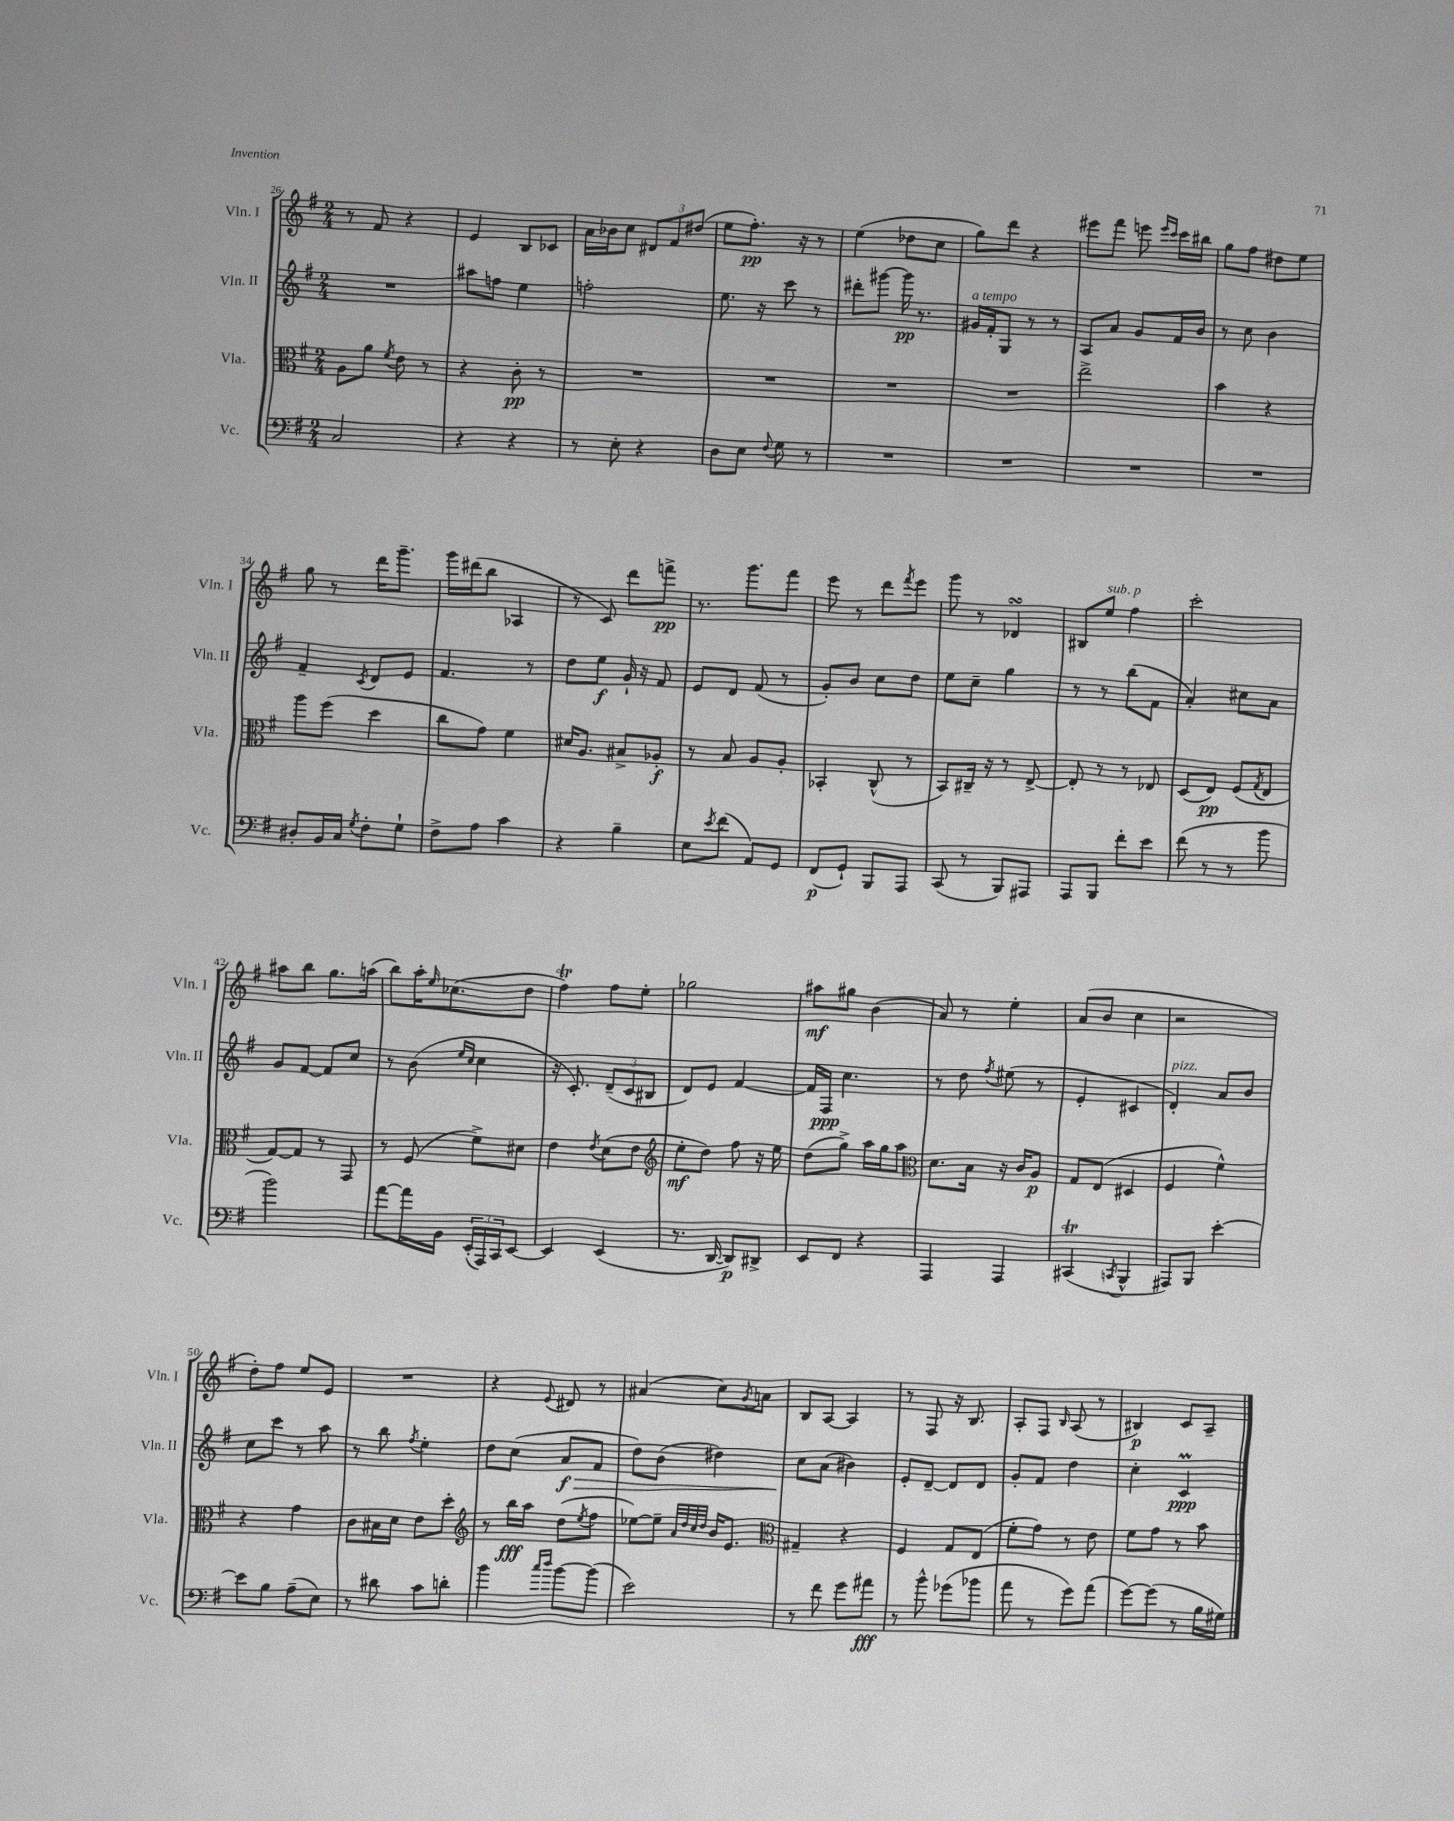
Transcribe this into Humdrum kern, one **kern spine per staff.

**kern	**kern	**kern	**kern
*staff4	*staff3	*staff2	*staff1
*clefF4	*clefC3	*clefG2	*clefG2
*k[f#]	*k[f#]	*k[f#]	*k[f#]
*M2/4	*M2/4	*M2/4	*M2/4
2C	8A	2r	8r
.	8a	.	8f#
.	8qf#	.	.
.	8e	.	4r
.	8r	.	.
=	=	=	=
4r	4r	8aa#	4e
.	.	8ff	.
4r	8c'	4ee	8B
.	8r	.	8c-
=	=	=	=
8r	2r	2ff'	16a
.	.	.	16b-
8E'	.	.	8cc
4r	.	.	12d#
.	.	.	12f#
.	.	.	(12dd#
=	=	=	=
8D	2r	8.ee	8ee
8E	.	.	8.ff#')
.	.	16r	.
8qqF#	.	.	.
8G	.	8ccc	.
.	.	.	16r
8r	.	8r	8r
=	=	=	=
2r	2r	8ddd#'	(4ee
.	.	[8ggg#	.
.	.	16ggg#]	8dd-
.	.	8.r	.
.	.	.	8cc
=	=	=	=
2r	2r	16g#	8gg)
.	.	16f#'	.
.	.	8G	8ddd
.	.	8r	4r
.	.	8r	.
=	=	=	=
2r	2ee^	8A	8eee#
.	.	8a	8fff#
.	.	8g	8eee
.	.	.	16qqeee
.	.	.	16qqccc
.	.	16f#	16ccc
.	.	16b	16bb#
=	=	=	=
2r	4b	8r	8gg
.	.	8cc	8ff#
.	4r	4b	8dd#
.	.	.	8ee
=	=	=	=
8D#'	8aa	4f#~	8gg
16BB	(8ff#	.	8r
16C	.	.	.
8qG	.	8qc	.
8F#'	4dd	8d	16ddd
.	.	.	8.ggg~
8G`	.	8e	.
=	=	=	=
8F#^	8cc	4.f#	16ggg
.	.	.	(16ddd#
8A	8g)	.	8bb
4c	4f#	.	4A-
.	.	8r	.
=	=	=	=
4r	16d#	8dd	8r
.	8.A	.	.
.	.	8ee	8c)
4B~	8B#^	16g`	8ddd
.	.	16r	.
.	8A-'	8f#	8fff^
=	=	=	=
8E	8r	8e	8.r
8qe	.	.	.
(8f#	8B	8d	.
.	.	.	8.ggg
8AA)	8A	(8f#	.
8GG	8A'	8r	8fff#
=	=	=	=
(8FF#	4BB-'	8g')	8eee
8GG`)	.	8b	8r
8BBB	(8C^^	8cc	8ddd
.	.	.	8qfff#
8AAA	8r	8dd	8eee
=	=	=	=
(8CC	8BB)	8ee	8ggg
8r	16C#~	8cc~	8r
.	16r	.	.
8BBB)	8r	4gg	4d-
8AAA#	[8E^	.	.
=	=	=	=
8AAA	8E']	8r	8B#
8BBB	8r	8r	8ee
8f#'	8r	(8bb	4ff#
8e	8E-	8f#	.
=	=	=	=
(8f#	(8D	4a')	2ccc'
8r	8E)	.	.
8r	(8F#	8cc#	.
.	8qG	.	.
8b	8E	8a	.
=	=	=	=
2b)	[8G)	8g	8aa#
.	8G]	[8f#	8bb
.	8r	8f#]	8.gg
.	8GG	8cc	.
.	.	.	(16aa
=	=	=	=
[8a	8r	8r	8bb)
16a]	(8F#	(8b	16aa'
.	.	.	16qqee
16BB	.	.	(8.cc-
.	.	16qqee	.
.	.	16qqcc	.
(24EE'	8f#^)	4cc	.
24AAA)	.	.	.
24CC	.	.	.
[8EE	8d#	.	8dd
=	=	=	=
4EE]	4e	16r	4ff#)
.	.	8.c')	.
.	8qe	.	.
(4EE	(8d	(12d~	8ff#
.	.	12c	.
.	8e	.	8ee'
.	.	12B#	.
=	=	=	=
*	*clefG2	*	*
8.r	8ee'	8d)	2gg-
.	8dd)	8e	.
[16DD	.	.	.
8DD])	8ff#	[4f#	.
8DD#^	16r	.	.
.	16ee	.	.
=	=	=	=
8EE	(8dd	16f#]	8aa#
.	.	16F#	.
8FF#	8gg^)	4.cc	8gg#
4r	16aa	.	(4b
.	16gg	.	.
.	8aa	.	.
=	=	=	=
*	*clefC3	*	*
4AAA	8.d	8r	8a)
.	.	8dd	8r
.	16B	.	.
.	.	8qff#	.
4AAA	16r	(8ee#	4ee'
.	16c	.	.
.	8A	8r	.
=	=	=	=
(4CC#	8G	4e'	(8a
.	(8E	.	8b
8qCC	.	.	.
4BBB^^	4D#	4c#	4cc
=	=	=	=
8AAA#)	4F#	4d')	2r
8BBB	.	.	.
[4e'	4f#^^)	8a	.
.	.	8b	.
=	=	=	=
8e]	4r	8cc	8dd')
8B	.	8ccc	8ff#
(8A~	4g	8r	8ee
8E)	.	8aa	8e
=	=	=	=
8r	8c	8r	2r
8d#	16B#	8bb	.
.	16d	.	.
.	.	8qff#	.
8c	8e	4ee'	.
8d'	8dd'	.	.
=	=	=	=
*	*clefG2	*	*
4b	8r	8dd	4r
.	16bb	(8cc	.
.	16aa	.	.
16qqcc	.	.	.
16qqdd	.	.	8qqe
[8b	(8dd	8a	8d#
.	8qee	.	.
(8b]	8ff#	8f#	8r
=	=	=	=
2e)	[8ee-)	8dd)	(4a#
.	8ee-~]	(8b	.
.	32qqa	.	.
.	32qqdd	.	.
.	32qqcc	.	.
.	32qqdd	.	.
.	16b	4dd#)	8cc)
.	8.e	.	.
.	.	.	8qg
.	.	.	8a
=	=	=	=
*	*clefC3	*	*
8r	4G#~	8cc	8B
8f#	.	(8a	[8A
8g	4r	4b#)	4A]
8a#	.	.	.
=	=	=	=
8r	4F#	8e'	8r
8b^^	.	[8d~	8F#
(8g-	8G	8d]	16r
.	.	.	8.B
8b-	(8E	8d	.
=	=	=	=
8a	8f#'	8g'	8A'
8r	8g)	8f#	8F#
.	.	.	16qqB
8g)	8r	4dd	(8A
(8a	8e	.	8r
=	=	=	=
[8g)	8f#	4cc'	4B#)
(8g]	8g	.	.
8r	8r	4c	8c
16B	8b	.	8A~
16G#)	.	.	.
==	==	==	==
*-	*-	*-	*-
